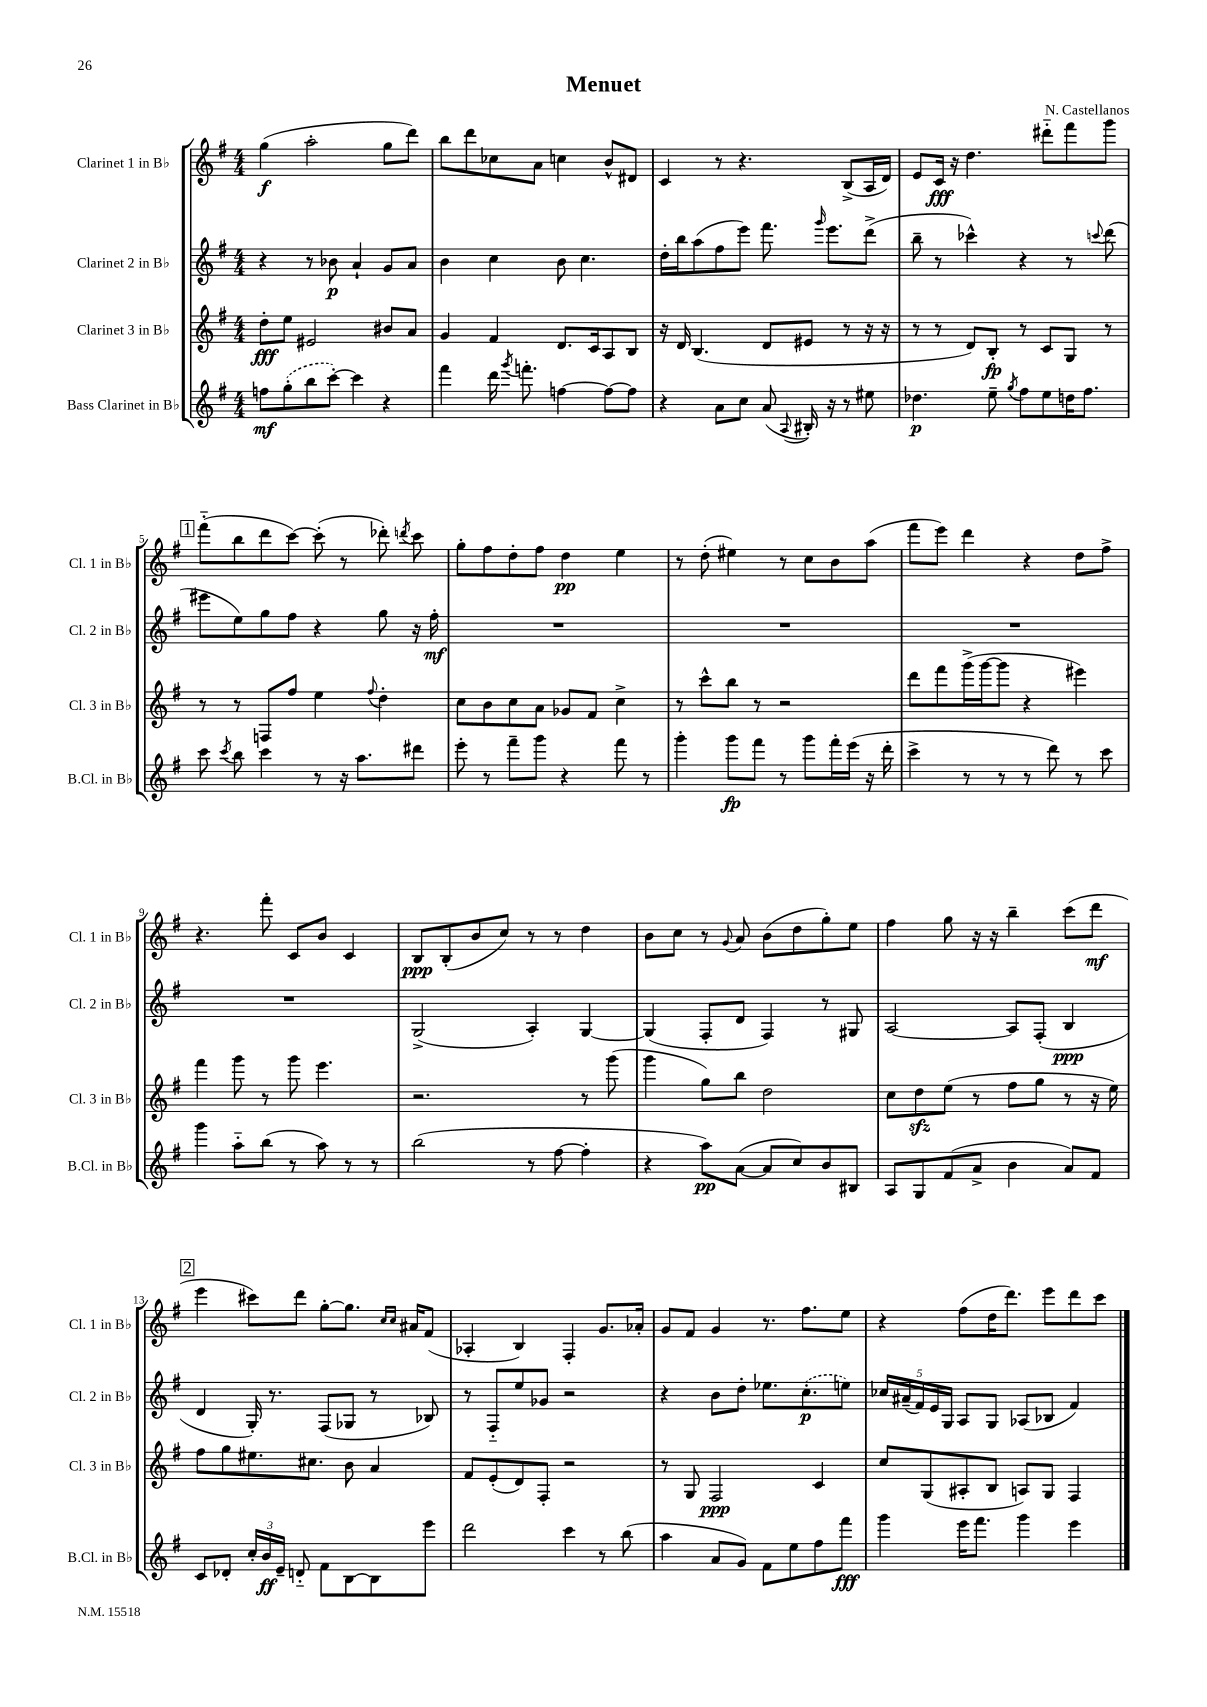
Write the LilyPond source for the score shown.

\header { title = "Menuet" composer = "N. Castellanos" }
<<
\new StaffGroup <<
\new Staff = "s0" \with { instrumentName = "Clarinet 1 in Bb" shortInstrumentName = "Cl. 1 in Bb" } {
    \clef treble \key g \major \numericTimeSignature \time 4/4
    \autoBeamOff g''4\f( a''2-. g''8[ d'''8]) |
    b''8[ d'''8 ces''8 a'8] c''4 b'8[-^ dis'8] |
    c'4 r8 r4. b8[->( a16 d'16]) |
    e'8[ c'16]\fff r16 d''4. dis'''8[-_ fis'''8 g'''8] |
    \mark \markup { \box "1" } fis'''8[-_( b''8 d'''8 c'''8]~) c'''8-.( r8 des'''8-.) \acciaccatura { d'''8 } c'''8 |
    g''8[-. fis''8 d''8-. fis''8] d''4\pp e''4 |
    r8 d''8-.( eis''4) r8 c''8[ b'8 a''8]( |
    fis'''8[ e'''8]) d'''4 r4 d''8[ fis''8]-> |
    r4. fis'''8-. c'8[ b'8] c'4 |
    b8[\ppp b8-.( b'8 c''8]) r8 r8 d''4 |
    b'8[ c''8] r8 \appoggiatura { g'8 } a'8 b'8[( d''8 g''8-.) e''8] |
    fis''4 g''8 r16 r16 b''4-- c'''8[( d'''8]\mf |
    \mark \markup { \box "2" } e'''4 cis'''8[) d'''8] g''8[~-. g''8.] \grace { c''16[ c''16] } ais'16[ fis'8]( |
    aes4-. b4) fis4-. g'8.[ aes'16]-. |
    g'8[ fis'8] g'4 r8. fis''8.[ e''8] |
    r4 fis''8[( d''16 d'''8.]) e'''8[ d'''8 c'''8] \bar "|." |
}
\new Staff = "s1" \with { instrumentName = "Clarinet 2 in Bb" shortInstrumentName = "Cl. 2 in Bb" } {
    \clef treble \key g \major \numericTimeSignature \time 4/4
    \autoBeamOff r4 r8 bes'8\p a'4-! g'8[ a'8] |
    b'4 c''4 b'8 c''4. |
    d''16[-. b''16 a''8( fis''8 e'''8]) fis'''8. \grace { g'''16 } e'''8.[ d'''8]->( |
    b''8-- r8 ces'''4-^) r4 r8 \appoggiatura { c'''8 } d'''8( |
    \mark \markup { \box "1" } eis'''8[ e''8) g''8 fis''8] r4 g''8 r16 fis''16-.\mf |
    R1 |
    R1 |
    R1 |
    R1 |
    g2->( a4-.) g4~ |
    g4( fis8[-. d'8] fis4) r8 gis8 |
    a2~ a8[ fis8]-.( b4\ppp |
    \mark \markup { \box "2" } d'4 g16-.) r8. fis8[( ges8] r8 bes8) |
    r8 fis8[-_ e''8 ges'8] r2 |
    r4 b'8[ d''8]-. ees''8.[ \once \slurDashed c''8.-.\p( e''8]) |
    \tuplet 5/4 { ces''16[ ais'16--( fis'16) e'16 g16] } a8[ g8] aes8[( bes8] fis'4) \bar "|." |
}
\new Staff = "s2" \with { instrumentName = "Clarinet 3 in Bb" shortInstrumentName = "Cl. 3 in Bb" } {
    \clef treble \key g \major \numericTimeSignature \time 4/4
    \autoBeamOff d''8[-.\fff e''8] eis'2 bis'8[ a'8] |
    g'4 fis'4 d'8.[ c'16 a8 b8] |
    r16 d'16 b4.( d'8[ eis'8] r8 r16 r16 |
    r8 r8 d'8[) b8]-.\fp r8 c'8[ g8] r8 |
    \mark \markup { \box "1" } r8 r8 f8[ fis''8] e''4 \appoggiatura { fis''8 } d''4-. |
    c''8[ b'8 c''8 a'8] ges'8[ fis'8] c''4-> |
    r8 c'''8[-^ b''8] r8 r2 |
    d'''8[ fis'''8 g'''16->( g'''16~ g'''8] r4 eis'''4) |
    fis'''4 g'''8 r8 g'''8 e'''4. |
    r2. r8 g'''8( |
    g'''4 g''8[) b''8] d''2 |
    c''8[ d''8\sfz e''8]( r8 fis''8[ g''8] r8 r16 e''16) |
    \mark \markup { \box "2" } fis''8[ g''8 eis''8. cis''8.] b'8 a'4 |
    fis'8[ e'8-.( d'8) fis8]-. r2 |
    r8 g8 fis2\ppp c'4 |
    c''8[ g8( ais8-. b8] a8[) g8] fis4 \bar "|." |
}
\new Staff = "s3" \with { instrumentName = "Bass Clarinet in Bb" shortInstrumentName = "B.Cl. in Bb" } {
    \clef treble \key g \major \numericTimeSignature \time 4/4
    \autoBeamOff f''8[\mf \once \slurDashed g''8-.( b''8 c'''8]~-.) c'''4 r4 |
    fis'''4 d'''16 \acciaccatura { g'''8 } f'''8.-. f''4~ f''8[~ f''8] |
    r4 a'8[ c''8] a'8( \appoggiatura { a8 } bis16-.) r16 r8 eis''8 |
    des''4.\p e''8-- \acciaccatura { g''8 } fis''8[ e''8 d''16 fis''8.] |
    \mark \markup { \box "1" } c'''8 \acciaccatura { c'''8 } b''8 c'''4 r8 r16 a''8.[ dis'''8] |
    e'''8-. r8 fis'''8[-- g'''8] r4 fis'''8 r8 |
    g'''4-. g'''8[\fp fis'''8] r8 g'''8[ fis'''16-. e'''16]( r16 d'''16-. |
    c'''4-> r8 r8 r8 d'''8) r8 c'''8 |
    g'''4 a''8[-_ b''8]( r8 a''8) r8 r8 |
    b''2( r8 fis''8~ fis''4-. |
    r4 a''8[\pp) a'8]~( a'8[ c''8) b'8 bis8] |
    a8[ g8 fis'8( a'8]-> b'4 a'8[) fis'8] |
    \mark \markup { \box "2" } c'8[ des'8]-. \tuplet 3/2 { c''16[-. b'16\ff e'16]-- } d'8-_ fis'8[ b8~ b8 e'''8] |
    d'''2 c'''4 r8 b''8( |
    a''4 a'8[ g'8]) fis'8[ e''8 fis''8 fis'''8]\fff |
    g'''4 e'''16[ fis'''8.] g'''4 e'''4 \bar "|." |
}
>>
>>
